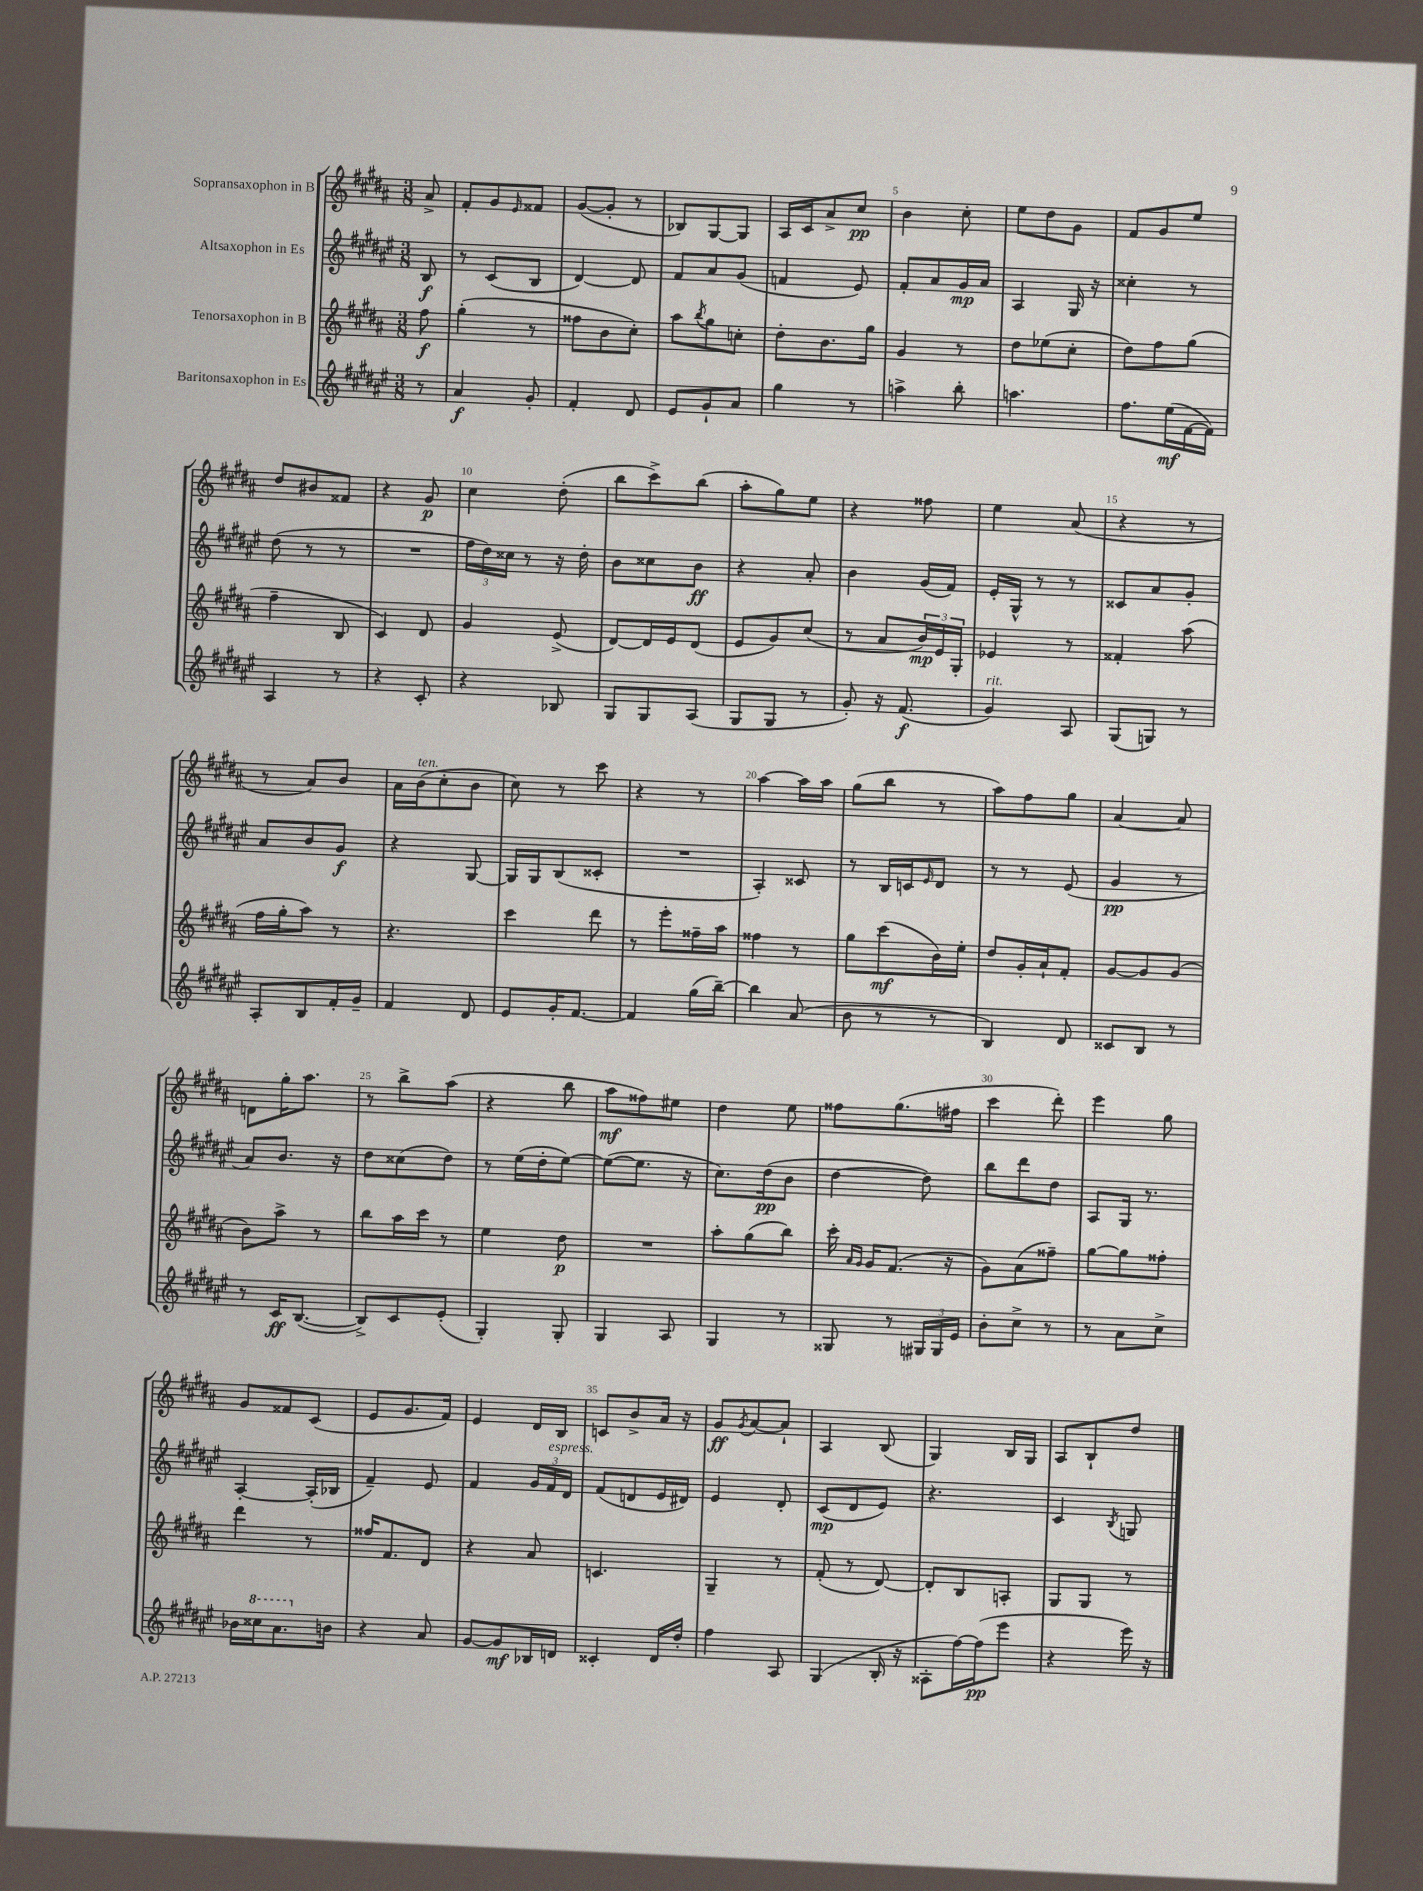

**kern	**kern	**kern	**kern
*staff4	*staff3	*staff2	*staff1
*clefG2	*clefG2	*clefG2	*clefG2
*k[f#c#g#d#a#e#]	*k[f#c#g#d#a#]	*k[f#c#g#d#a#e#]	*k[f#c#g#d#a#]
*M3/8	*M3/8	*M3/8	*M3/8
8r	8ff#\	8B/	8a#^/
=	=	=	=
4a#/	(4gg#'\	8r	8f#'/L
.	.	(8c#/L	8g#/
.	.	.	16qqe/
8g#'/	8r	8B/J	8f##/J
=	=	=	=
4f#'/	8ff##\L	[4d#/)	([8g#/L
.	8b\	.	8g#'/]J
8d#/	8cc#'\J)	8d#/]	8r
=	=	=	=
8e#/L	8aa#\L	8f#/L	8B-/L)
.	8qbb/	.	.
8g#`/	8gg#\	8a#/	[8G#/
8a#/J	8cc'\J	(8g#/J	8G#/]J
=	=	=	=
4gg#\	8dd#'\L	4f/	16A#/LL
.	.	.	16c#/J
.	8.b\	.	8a#^/
8r	.	8e#/)	8cc#/J
.	16gg#\Jk	.	.
=	=	=	=
4aa^\	4g#/	8f#'/L	4b\
.	.	8a#/	.
8bb'\	8r	16g#/L	8cc#'\
.	.	16a#/JJ	.
=	=	=	=
4.aa\	8dd#\L	4A#/	8ee\L
.	(8ee-\	.	8dd#\
.	8cc#'\J	16G#/	8g#\J
.	.	16r	.
=	=	=	=
8.ff#\L	8dd#\L)	4cc##'\	8f#/L
.	8ff#\	.	8g#/
(16ee#\L	.	.	.
[16f#\	(8gg#\J	8r	8ee/J
16f#\]JJ)	.	.	.
=	=	=	=
4A#/	4ff#~\	(8dd#\	8dd#/L
.	.	8r	8b#/
8r	8B/	8r	8f##/J
=	=	=	=
4r	4c#/)	4.r	4r
8c#'/	8d#/	.	8g#/
=	=	=	=
4r	4g#/	24ff#\LL	4cc#\
.	.	24dd#\)	.
.	.	24cc##\JJ	.
.	.	8r	.
8B-/	(8e^/	16r	(8dd#'\
.	.	16dd#'\	.
=	=	=	=
8G#/L	[8d#/L)	8b\L	8bb\L
8G#/	16d#/]L	8cc##\	8ccc#^\)
.	16e/J	.	.
(8A#/J	(8d#/J	8b\J	(8bb\J
=	=	=	=
8G#/L	8e/L	4r	8aa#'\L
8G#/J	8g#/)	.	8gg#\)
8r	(8cc#/J	8a#'/	8ee\J
=	=	=	=
8g#'/)	8r	4b\	4r
16r	8a#/L	.	.
(8.f#/	.	.	.
.	24b/L)	(16g#/LL	8ff##\
.	24e/	.	.
.	.	16f#/JJ)	.
.	24G#'/JJ	.	.
=	=	=	=
4g#/)	4e-/	16e#'/LL	4ee\
.	.	16G#^^/JJ	.
.	.	8r	.
8A#/	8r	8r	(8a#/
=	=	=	=
(8G#/L	4f##'/	8c##/L	4r
8G/J)	.	8a#/	.
8r	(8aa#\	8g#'/J	8r
=	=	=	=
8A#'/L	16ff#\LL	8a#/L	8r
.	16gg#'\J	.	.
8B/	8aa#\J)	8b/	8a#/L)
16f#'/L	8r	8g#/J	8b/J
16g#~/JJ	.	.	.
=	=	=	=
4f#/	4.r	4r	16a#\LL
.	.	.	(16b\J
.	.	.	8cc#'\
8d#/	.	[8G#/	8b\J
=	=	=	=
8e#/L	4ccc#\	16G#/]LL	8cc#\)
.	.	16G#/J	.
16g#'/K	.	(8B/	8r
[8.f#/J	.	.	.
.	8ddd#\	8c##'/J	8ccc#\
=	=	=	=
4f#/]	8r	4.r	4r
.	8eee'\L	.	.
(16gg#\LL	16ff##~\L	.	8r
[16bb~\JJ)	16aa#\JJ	.	.
=	=	=	=
4bb\]	4ff##\	4A#'/)	[4aa#\
(8a#/	8r	8c##/	16aa#\]LL
.	.	.	16aa#\JJ
=	=	=	=
8b\	8gg#\L	8r	(8gg#\L
8r	(8ccc#\	16B/LL	8bb\J
.	.	16c/J	.
.	.	16qqe#/	.
8r	16b\L)	8d#/J	8r
.	16ee'\JJ	.	.
=	=	=	=
4B/)	8dd#/L	8r	8aa#\L)
.	16g#'/L	8r	8ff#\
.	16a#`/J	.	.
8d#/	8f#'/J	(8e#/	8gg#\J
=	=	=	=
8c##/L	[8g#/L	4g#/	[4a#/
8B/J	8g#/]	.	.
8r	(8g#/J	8r	8a#/]
=	=	=	=
8r	8b\L)	8a#/L)	8d\L
16c#/LK	8aa#^\J	8.b/J	16gg#'\K
([8.B/J	.	.	8.aa#\J
.	8r	.	.
.	.	16r	.
=	=	=	=
8B^/]L)	8bb\L	8dd#\L	8r
8c#/	16aa#\L	(8cc##\	8bb^\L
.	16ccc#\JJ	.	.
(8e#'/J	8r	8dd#\J)	(8aa#\J
=	=	=	=
4G#'/)	4ee\	8r	4r
.	.	(16ee#\LL	.
.	.	16dd#'\J	.
8G#'/	8dd#\	[8ee#\J)	8bb\
=	=	=	=
4G#/	4.r	(8ee#\_L	8aa#\L
.	.	8.ee#\]J	8ff##\)
8A#/	.	.	8ee#\J
.	.	16r	.
=	=	=	=
4G#/	8aa#'\L	8.cc#\L)	4dd#\
.	(8gg#\	.	.
.	.	(16dd#\k	.
8r	8bb\J)	8b\J	8ee\
=	=	=	=
8G##/	16ccc#'\	[4dd#\	8ff##\L
.	16qqa#/LL	.	.
.	16qqg#/JJ	.	.
.	16g#/LK	.	.
8r	(8.f#/J	.	(8.gg#\
24G#/LL	.	8dd#\])	.
24G#/	.	.	.
.	16r	.	16ff#\Jk
24e#/JJ	.	.	.
=	=	=	=
8b'\L	8g#\L)	8bb\L	4ccc#\
8cc#^\J	(8a#\	8ddd#\	.
8r	8ff##~\J)	8dd#\J	8ddd#'\)
=	=	=	=
8r	[8gg#\L	8A#/L	4eee\
8a#\L	8gg#\]	16G#/Jk	.
.	.	8.r	.
8cc#^\J	8ff##'\J	.	8gg#\
=	=	=	=
16b-\LL	4ddd#\	[4A#'/	8g#/L
16ccc##\J	.	.	.
8.aa#\	.	.	8f##/
.	8r	(16A#'/]LL	(8c#/J
16b\Jk	.	16B-/JJ	.
=	=	=	=
4r	16ff##/LK	4f#~/)	8e/L
.	8.f#/	.	.
.	.	.	8.g#/
8a#/	8d#/J	8e#/	.
.	.	.	16f#/Jk)
=	=	=	=
[8g#/L	4r	4f#/	4e/
8g#/]	.	.	.
16B-/L	8a#/	24g#/LL	16d#/LL
.	.	24f#/	.
16d/JJ	.	.	16B/JJ
.	.	24d#/JJ	.
=	=	=	=
4c##'/	4.c/	(8f#/L	8c/L
.	.	8d/	8b^/
16d#/LL	.	16e#/L	16a#/Jk
16dd#'/JJ	.	16d#/JJ)	16r
=	=	=	=
4ff#\	4G#~/	4e#/	8g#/L
.	.	.	8qg#/
.	.	.	[8a#/
8A#/	8r	8d#'/	8a#`/]J
=	=	=	=
(4G#/	(8f#'/	(8c#/L	4A#/
.	8r	8d#/	.
16B'/	[8d#/)	8e#/J)	(8B/
16r	.	.	.
=	=	=	=
8A##'\L	8d#'/]L	4.r	4G#/)
[16ff#\L)	8B/	.	.
(16ff#\]J	.	.	.
8eee#\J	8A'/J	.	16B/LL
.	.	.	16G#/JJ
=	=	=	=
4r	8G#/L	4c#/	8A#/L
.	8G#/J	.	8B`/
.	.	8qB/	.
16eee#\)	8r	8G/	8dd#/J
16r	.	.	.
==	==	==	==
*-	*-	*-	*-
